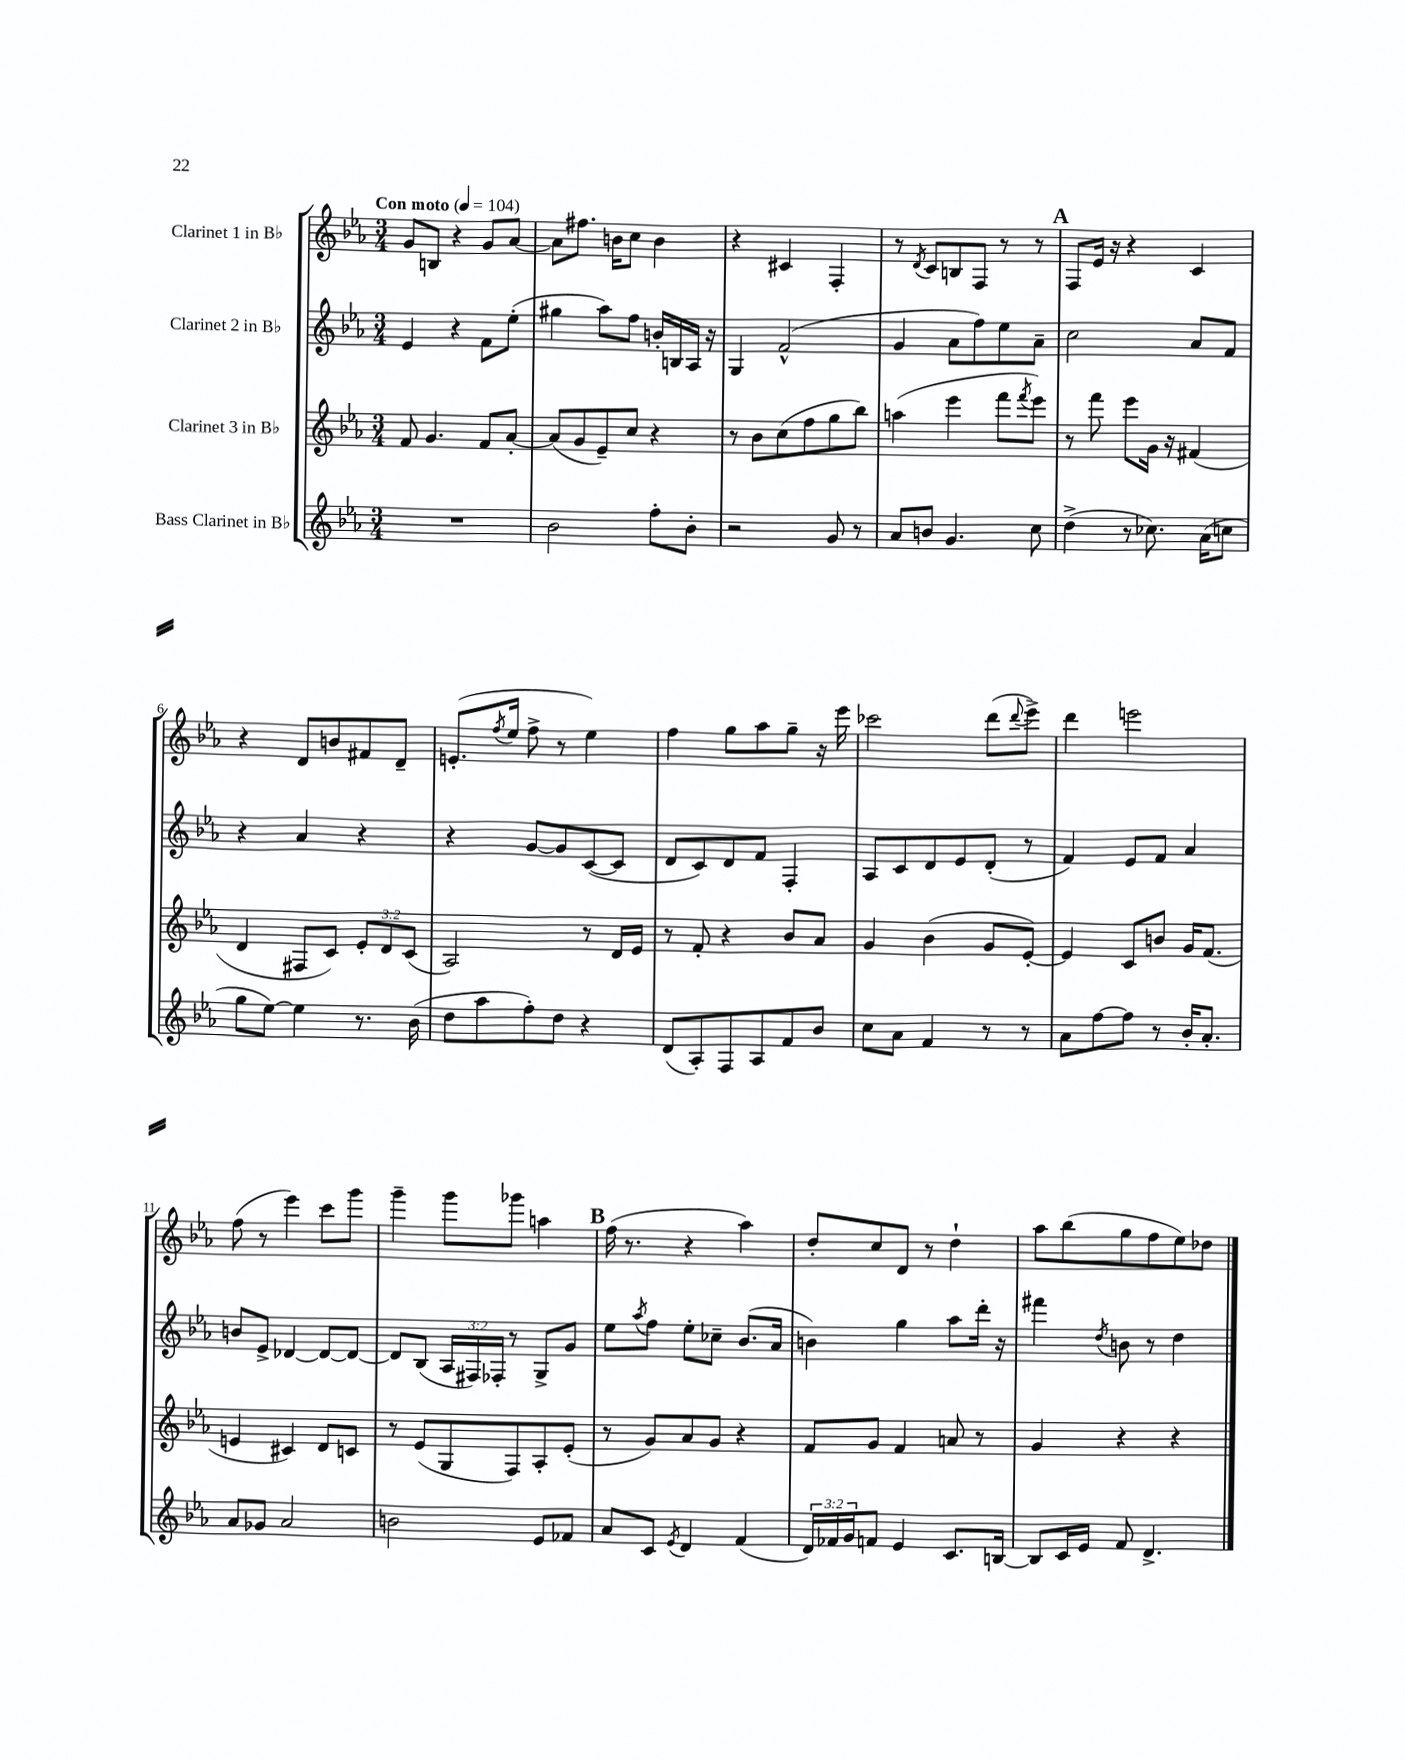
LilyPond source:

<<
\new StaffGroup <<
\new Staff = "s0" \with { instrumentName = "Clarinet 1 in Bb" } {
    \clef treble \key ees \major \numericTimeSignature \time 3/4 \tempo "Con moto" 4 = 104
    g'8 b8 r4 g'8 aes'8~ |
    aes'8 fis''8. b'16 c''8 b'4 |
    r4 cis'4 f4-. |
    r8 \acciaccatura { d'8 } c'8 b8 f8 r8 r8 |
    \mark \markup { \bold "A" } f8 ees'16 r16 r4 c'4 |
    r4 d'8 b'8 fis'8 d'8-- |
    e'8.-.( \acciaccatura { f''8 } ees''16 f''8-> r8 ees''4) |
    f''4 g''8 aes''8 g''8-- r16 ees'''16 |
    ces'''2 d'''8( \appoggiatura { d'''8 } ees'''8->) |
    d'''4 e'''2 |
    f''8( r8 ees'''4) c'''8 g'''8 |
    g'''4-- g'''8 ges'''8 a''4 |
    \mark \markup { \bold "B" } f''16( r8. r4 aes''4) |
    d''8-. c''8 d'8 r8 d''4-! |
    aes''8 bes''8( g''8 f''8 ees''8) des''8 \bar "|." |
}
\new Staff = "s1" \with { instrumentName = "Clarinet 2 in Bb" } {
    \clef treble \key ees \major \numericTimeSignature \time 3/4 \override Staff.TupletNumber.text = #tuplet-number::calc-fraction-text
    ees'4 r4 f'8 ees''8-.( |
    gis''4 aes''8) f''8 b'16-. b16 aes16 r16 |
    g4 f'2-^( |
    g'4 aes'8 f''8) ees''8 aes'8-- |
    \mark \markup { \bold "A" } c''2 aes'8 f'8 |
    r4 aes'4 r4 |
    r4 g'8~ g'8 c'8~( c'8 |
    d'8 c'8) d'8 f'8 f4-. |
    aes8 c'8 d'8 ees'8 d'8-.( r8 |
    f'4) ees'8 f'8 aes'4 |
    b'8 ees'8-> des'4~ des'8~ des'8~ |
    des'8 bes8( \tuplet 3/2 { aes16 fis16) fes16-. } r8 g8-> g'8 |
    \mark \markup { \bold "B" } ees''8 \acciaccatura { aes''8 } f''8 ees''8-. ces''8-- bes'8.( aes'16 |
    b'4) g''4 aes''8 d'''16-. r16 |
    fis'''4 \acciaccatura { d''8 } b'8 r8 d''4 \bar "|." |
}
\new Staff = "s2" \with { instrumentName = "Clarinet 3 in Bb" } {
    \clef treble \key ees \major \numericTimeSignature \time 3/4 \override Staff.TupletNumber.text = #tuplet-number::calc-fraction-text
    f'8 g'4. f'8 aes'8~-. |
    aes'8( g'8 ees'8--) c''8 r4 |
    r8 bes'8 c''8( f''8 g''8 bes''8) |
    a''4( ees'''4 f'''8 \acciaccatura { f'''8 } ees'''8) |
    \mark \markup { \bold "A" } r8 f'''8 ees'''8 g'16 r16 fis'4( |
    d'4 fis8 c'8) \tuplet 3/2 { ees'8-. d'8 c'8( } |
    aes2) r8 d'16 ees'16 |
    r8 f'8-. r4 bes'8 aes'8 |
    g'4 bes'4( g'8 ees'8~-.) |
    ees'4 c'8 b'8 g'16 f'8.( |
    e'4 cis'4) d'8 c'8 |
    r8 ees'8( g8 f8) aes8-. ees'8-.( |
    \mark \markup { \bold "B" } r8 g'8) aes'8 g'8 r4 |
    f'8 g'8 f'4 a'8 r8 |
    g'4 r4 r4 \bar "|." |
}
\new Staff = "s3" \with { instrumentName = "Bass Clarinet in Bb" } {
    \clef treble \key ees \major \numericTimeSignature \time 3/4 \override Staff.TupletNumber.text = #tuplet-number::calc-fraction-text
    R2. |
    bes'2 f''8-. bes'8-. |
    r2 g'8 r8 |
    aes'8 b'8 g'4. c''8 |
    \mark \markup { \bold "A" } d''4->( r8 ces''8.) aes'16( c''8 |
    g''8 ees''8~) ees''4 r8. bes'16( |
    d''8 aes''8 f''8-.) d''8 r4 |
    d'8( aes8-.) f8 aes8 f'8 bes'8 |
    c''8 aes'8 f'4 r8 r8 |
    aes'8 f''8~ f''8 r8 bes'16-. aes'8.-. |
    aes'8 ges'8 aes'2 |
    b'2 ees'8 fes'8 |
    \mark \markup { \bold "B" } aes'8 c'8 \acciaccatura { ees'8 } d'4 f'4( |
    \tuplet 3/2 { d'16) fes'16 g'16 } f'8 ees'4 c'8. b16~ |
    b8 c'16 ees'16 f'8 d'4.-> \bar "|." |
}
>>
>>
